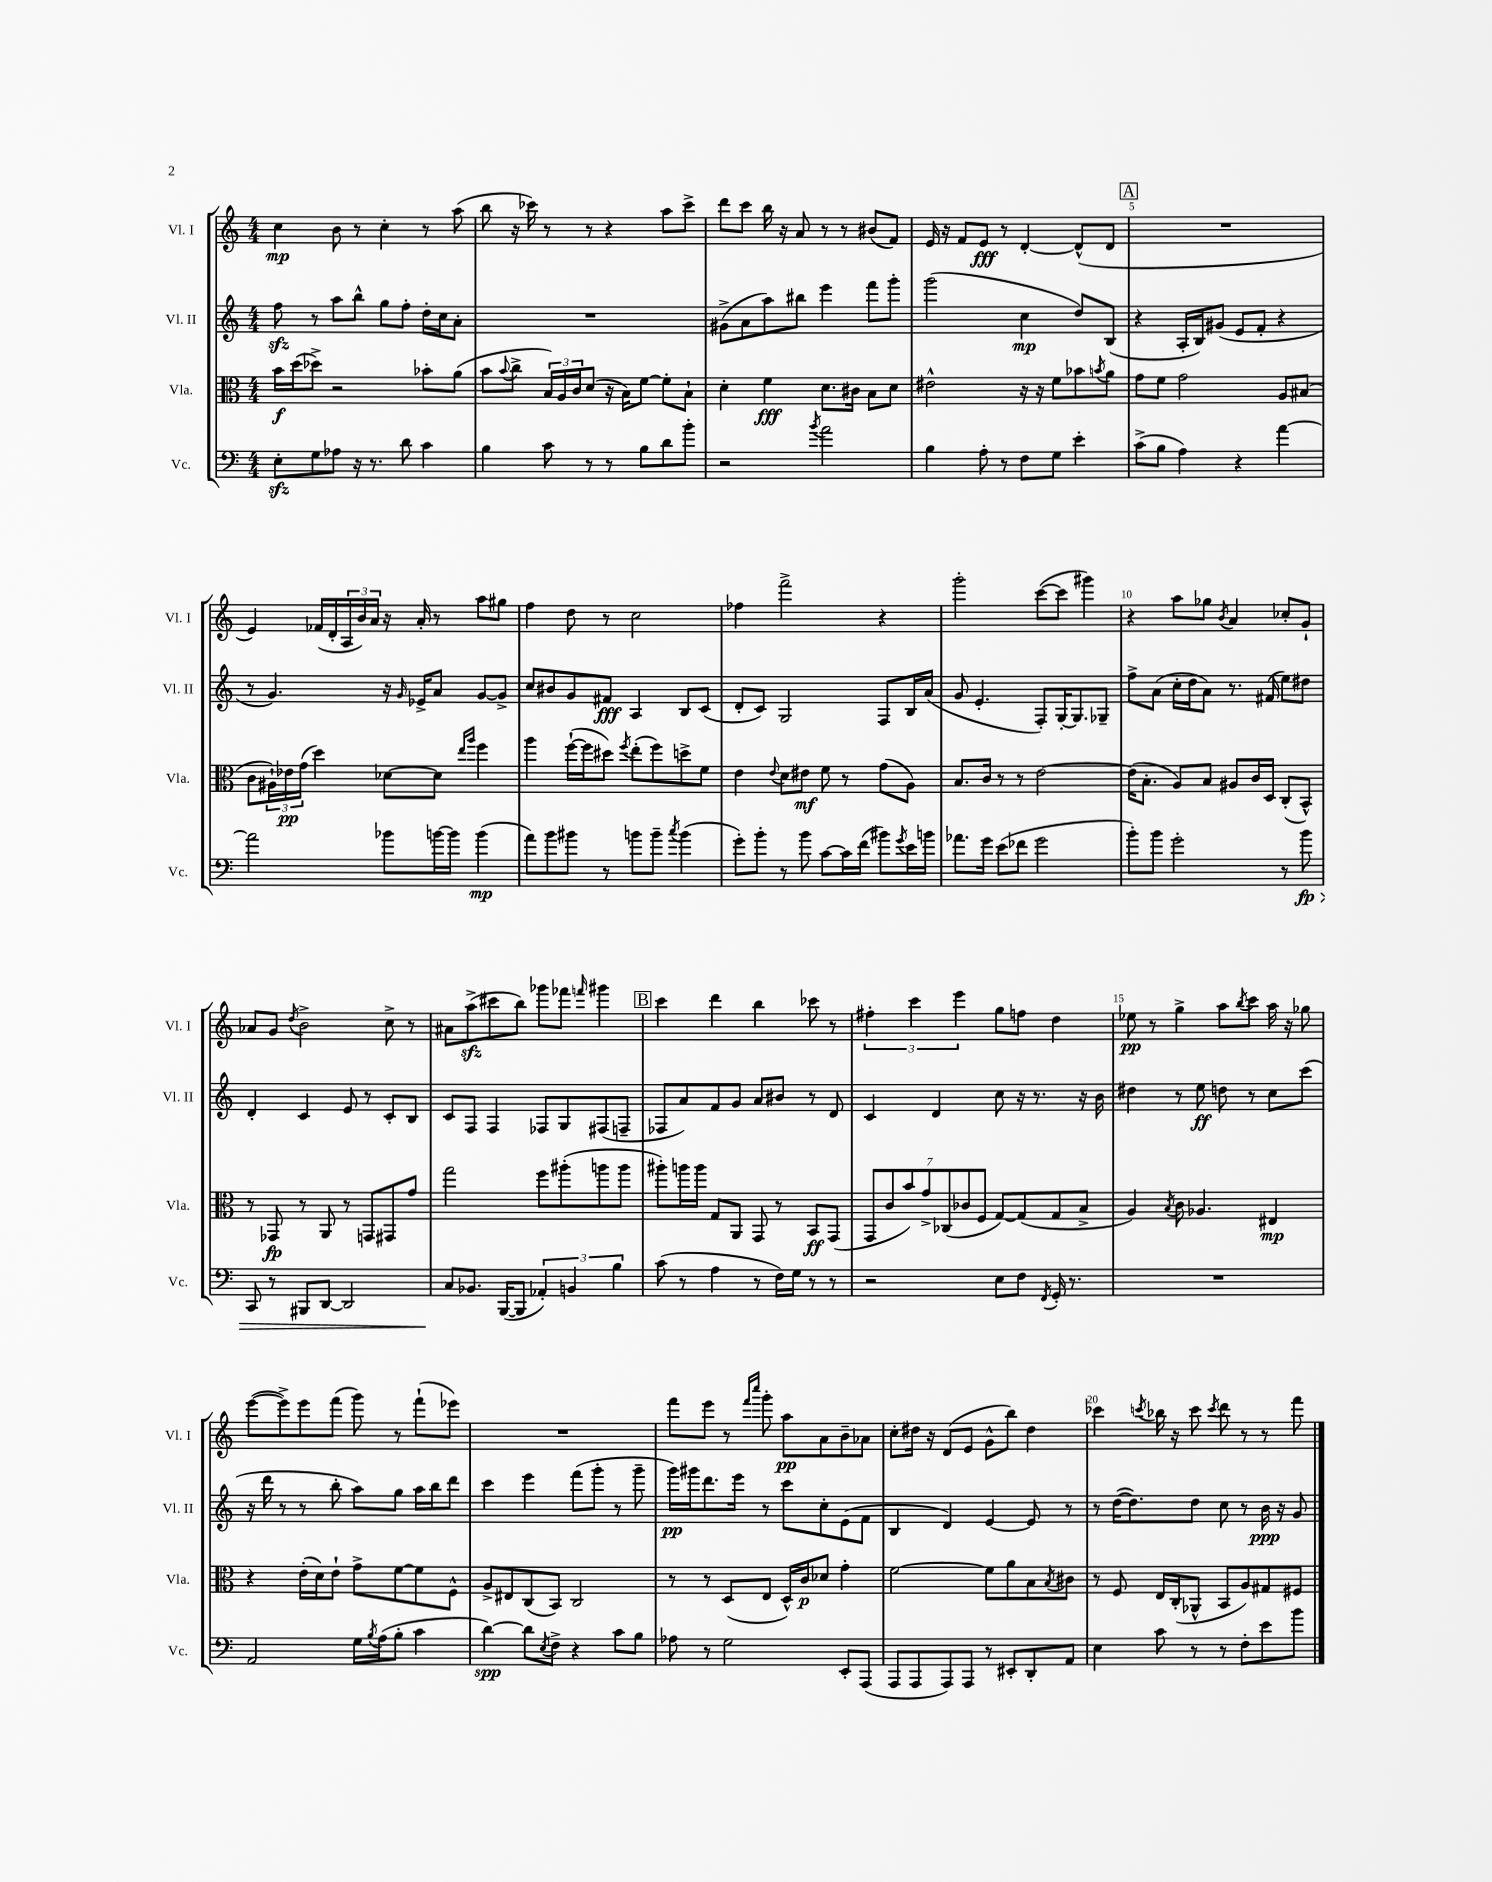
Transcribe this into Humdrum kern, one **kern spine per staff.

**kern	**dynam	**kern	**dynam	**kern	**dynam	**kern	**dynam
*part4	*part4	*part3	*part3	*part2	*part2	*part1	*part1
*staff4	*staff4	*staff3	*staff3	*staff2	*staff2	*staff1	*staff1
*I"Vc.	*	*I"Vla.	*	*I"Vl. II	*	*I"Vl. I	*
*I'Vc.	*	*I'Vla.	*	*I'Vl. II	*	*I'Vl. I	*
*clefF4	*	*clefC3	*	*clefG2	*	*clefG2	*
*k[]	*	*k[]	*	*k[]	*	*k[]	*
*M4/4	*	*M4/4	*	*M4/4	*	*M4/4	*
=1	=1	=1	=1	=1	=1	=1	=1
8Ezz'\L	.	16b\LL	f	8ffzz\	.	4cc\	mp
.	.	(16dd\J	.	.	.	.	.
8G\	.	8dd-X^\J)	.	8r	.	.	.
8A-X\J	.	2r	.	8aa\L	.	8b\	.
16r	.	.	.	8bb^^\J	.	8r	.
8.r	.	.	.	.	.	.	.
.	.	.	.	8gg\L	.	4cc'\	.
8d\	.	.	.	8ff'\J	.	.	.
4c\	.	8b-X'\L	.	16dd'\LL	.	8r	.
.	.	.	.	16cc\J	.	.	.
.	.	(8a\J	.	8a'\J	.	(8aa\	.
=2	=2	=2	=2	=2	=2	=2	=2
4B\	.	8b\L	.	1r	.	8bb\	.
.	.	8qqb/	.	.	.	.	.
.	.	8cc^\J	.	.	.	16r	.
.	.	.	.	.	.	16ccc-X\)	.
8c\	.	24B/LL)	.	.	.	8r	.
.	.	24A/	.	.	.	.	.
.	.	24c/J	.	.	.	.	.
8r	.	(8d/J	.	.	.	8r	.
8r	.	16r	.	.	.	4r	.
.	.	16B\KL)	.	.	.	.	.
8B\L	.	[8f\J	.	.	.	.	.
8d\	.	8f'\L]	.	.	.	8aa\L	.
8b'\J	.	8B`\J	.	.	.	8ccc-^\J	.
=3	=3	=3	=3	=3	=3	=3	=3
2r	.	4d'\	.	(8g#X^\L	.	8ddd\L	.
.	.	.	.	8a\	.	8ccc\J	.
.	.	4f\	fff	8aa\)	.	16bb\	.
.	.	.	.	.	.	16r	.
.	.	.	.	8bb#X\J	.	8a/	.
8qb/	.	.	.	.	.	.	.
2a\	.	8.d\L	.	4eee\	.	8r	.
.	.	.	.	.	.	8r	.
.	.	16c#X\Jk	.	.	.	.	.
.	.	8B\L	.	8fff\L	.	(8b#X/L	.
.	.	8d\J	.	8ggg'\J	.	8f/J)	.
=4	=4	=4	=4	=4	=4	=4	=4
4B\	.	2e#X^^\	.	(2ggg\	.	16e/	.
.	.	.	.	.	.	16r	.
.	.	.	.	.	.	8f/L	.
8A'\	.	.	.	.	.	8e/J	fff
8r	.	.	.	.	.	8r	.
8F\L	.	16r	.	4cc\	mp	[4d'/	.
.	.	16r	.	.	.	.	.
8G\J	.	8f\L	.	.	.	.	.
4e'\	.	8b-X\	.	8dd/L)	.	(8d^^/L]	.
.	.	8qbn/	.	.	.	.	.
.	.	8a\J	.	(8B/J	.	8d/J	.
!!LO:REH:place=s1:t=A
=5	=5	=5	=5	=5	=5	=5	=5
(8c^\L	.	8g\L	.	4r	.	1r	.
8B\J	.	8f\J	.	.	.	.	.
4A\)	.	2g\	.	16A'/LL	.	.	.
.	.	.	.	16B/J)	.	.	.
.	.	.	.	(8g#X/J	.	.	.
4r	.	.	.	8e/L	.	.	.
.	.	.	.	8f'/J	.	.	.
[4a\	.	8A/L	.	4r	.	.	.
.	.	(8B#X/J	.	.	.	.	.
!!LO:LB:g=z
=6	=6	=6	=6	=6	=6	=6	=6
2a\]	.	8c\L	.	8r	.	4e/)	.
.	.	24A#X`\L)	.	4.g/)	.	.	.
.	.	24e-X\	pp	.	.	.	.
.	.	(24g\JJ	.	.	.	.	.
.	.	4dd\)	.	.	.	(16f-X/LL	.
.	.	.	.	.	.	16d'/	.
.	.	.	.	.	.	24A/	.
.	.	.	.	.	.	24b/)	.
.	.	.	.	.	.	24a/JJ	.
8b-X\L	.	[8d-X\L	.	16r	.	16r	.
.	.	.	.	16qqg/	.	.	.
.	.	.	.	16e-X^/KL	.	16a'/	.
[16bn\L	.	8d-\J]	.	8a/J	.	8r	.
16b\JJ]	.	.	.	.	.	.	.
.	.	16qqee/LL	.	.	.	.	.
.	.	16qqaa/JJ	.	.	.	.	.
(4b\	mp	4ff\	.	[8g/L	.	8aa\L	.
.	.	.	.	8g^/J]	.	8gg#X\J	.
=7	=7	=7	=7	=7	=7	=7	=7
8a\L)	.	4aa\	.	8cc/L	.	4ff\	.
8b\	.	.	.	8b#X/	.	.	.
8b#X\J	.	([16ff`\LL	.	8g/	.	8dd\	.
.	.	16ff\J]	.	.	.	.	.
8r	.	8dd#X\J)	.	8f#X/J	fff	8r	.
.	.	8qff/	.	.	.	.	.
8bn\L	.	(8ee'\L	.	4A/	.	2cc\	.
8b~\J	.	8ff\)	.	.	.	.	.
8qcc/	.	.	.	.	.	.	.
(4b\	.	8ddn^\	.	8B/L	.	.	.
.	.	8f\J	.	(8c/J	.	.	.
=8	=8	=8	=8	=8	=8	=8	=8
8g'\L)	.	4e\	.	8d'/L	.	4ff-X\	.
8b'\J	.	.	.	8c/J)	.	.	.
.	.	8qqe/	.	.	.	.	.
8r	.	8d\L	.	2G/	.	2fff^\	.
8b\	.	8e#X\J	mf	.	.	.	.
[8c\L	.	8f\	.	.	.	.	.
16c\L]	.	8r	.	.	.	.	.
(16f\JJ	.	.	.	.	.	.	.
8b#X\L)	.	(8g\L	.	8F/L	.	4r	.
8qg/	.	.	.	.	.	.	.
16e\L	.	8A\J)	.	16B/L	.	.	.
16bn\JJ	.	.	.	(16a/JJ	.	.	.
=9	=9	=9	=9	=9	=9	=9	=9
8.a-X\L	.	8.B/L	.	8g/	.	2ggg'\	.
.	.	.	.	4.e'/	.	.	.
16g\Jk	.	16c/Jk	.	.	.	.	.
(8e\L	.	8r	.	.	.	.	.
8f-X\J	.	8r	.	.	.	.	.
2g\	.	[2e\	.	8F'/L)	.	([8ccc\L	.
.	.	.	.	[16G'/K	.	8ccc\J]	.
.	.	.	.	8.G/]	.	.	.
.	.	.	.	.	.	4ggg#X\)	.
.	.	.	.	8G-X~/J	.	.	.
=10	=10	=10	=10	=10	=10	=10	=10
8b'\L)	.	(16e\KL]	.	8ff^\L	.	4r	.
.	.	8.B'\J	.	.	.	.	.
8b\J	.	.	.	(8a\J	.	.	.
2g'\	.	8A/L)	.	16cc'\LL	.	8aa\L	.
.	.	.	.	16dd\J	.	.	.
.	.	8B/J	.	8a\J)	.	8gg-X\J	.
.	.	.	.	.	.	8qb/	.
.	.	8A#X/L	.	8.r	.	4a/	.
.	.	16c/L	.	.	.	.	.
.	.	16D/JJ	.	(16f#X/	.	.	.
8r	.	(8C'/L	.	8ee\L)	.	8cc-X'/L	.
!	!LO:HP:b	!	!	!	!	!	!
8b\	> fp	8BB^^/J)	.	8dd#X\J	.	8g`/J	.
!!LO:LB:g=z
=11	=11	=11	=11	=11	=11	=11	=11
8CC/	.	8r	.	4d'/	.	8a-X/L	.
8r	.	8GG-X/	fp	.	.	8g/J	.
.	.	.	.	.	.	8qdd/	.
8BBB#X/L	.	8r	.	4c/	.	2b^\	.
[8DD/J	.	8AA/	.	.	.	.	.
2DD/]	.	8r	.	8e/	.	.	.
.	.	8GGn/L	.	8r	.	.	.
.	.	8GG#X/	.	8c'/L	.	8cc^\	.
.	.	8g/J	.	8B/J	.	8r	.
=12	=12	=12	=12	=12	=12	=12	=12
8C/L	.	2gg\	.	8c/L	.	8a#X\L	.
8.BB-X/J	]	.	.	8F/J	.	(8aazz^\	.
.	.	.	.	4F/	.	8ccc#X\	.
([16BBB/KL	.	.	.	.	.	.	.
8BBB/J]	.	.	.	.	.	8bb\J)	.
6AA-X'/)	.	8ff\L	.	8F-X/L	.	8ggg-X\L	.
.	.	(8aa#X'\	.	8G/	.	8fff-X\J	.
6BBn/	.	.	.	.	.	.	.
.	.	.	.	.	.	16qqfffn/	.
.	.	8aan\	.	(8F#X/	.	4ggg#X\	.
6B\	.	.	.	.	.	.	.
.	.	8aa\J	.	8Fn~/J	.	.	.
!!LO:REH:place=s1:t=B
=13	=13	=13	=13	=13	=13	=13	=13
(8c\	.	8aa#X'\L)	.	8F-X/L	.	4ccc\	.
8r	.	16aan\L	.	8a/)	.	.	.
.	.	16aa\JJ	.	.	.	.	.
4A\	.	8G/L	.	8f/	.	4ddd\	.
.	.	8AA/J	.	8g/J	.	.	.
8r	.	8GG/	.	8a/L	.	4bb\	.
16F\LL)	.	8r	.	8b#X/J	.	.	.
16G\JJ	.	.	.	.	.	.	.
8r	.	8BB/L	ff	8r	.	8ccc-X\	.
8r	.	(8GG/J	.	8d/	.	8r	.
=14	=14	=14	=14	=14	=14	=14	=14
2r	.	14GG/L	.	4c/	.	6ff#X'\	.
.	.	14c/	.	.	.	.	.
.	.	14b/)	.	.	.	.	.
.	.	.	.	.	.	6ccc\	.
.	.	14g^/	.	.	.	.	.
.	.	.	.	4d/	.	.	.
.	.	(14C-X/	.	.	.	.	.
.	.	.	.	.	.	6eee\	.
.	.	14c-X/	.	.	.	.	.
.	.	14F/J	.	.	.	.	.
8E\L	.	[8G/L)	.	8cc\	.	8gg\L	.
8F\J	.	(8G/]	.	16r	.	8ffn\J	.
.	.	.	.	8.r	.	.	.
8qFF/	.	.	.	.	.	.	.
16GG'/	.	8G/	.	.	.	4dd\	.
8.r	.	.	.	.	.	.	.
.	.	8B^/J	.	16r	.	.	.
.	.	.	.	16b\	.	.	.
=15	=15	=15	=15	=15	=15	=15	=15
1r	.	4A/)	.	4dd#X\	.	8ee-X\	pp
.	.	.	.	.	.	8r	.
.	.	8qB/	.	.	.	.	.
.	.	8c\	.	8r	.	4gg^\	.
.	.	4.A-X/	.	8ee\	ff	.	.
.	.	.	.	8ddn\	.	8aa\L	.
.	.	.	.	.	.	8qbb/	.
.	.	.	.	8r	.	8ccc\J	.
.	.	4E#X/	mp	8cc\L	.	16aa\	.
.	.	.	.	.	.	16r	.
.	.	.	.	(8ccc\J	.	8gg-X\	.
!!LO:LB:g=z
=16	=16	=16	=16	=16	=16	=16	=16
2AA/	.	4r	.	16r	.	([8eee\L	.
.	.	.	.	16ddd\	.	.	.
.	.	.	.	8r	.	8eee^\])	.
.	.	(16e'\LL	.	8r	.	8eee\	.
.	.	16d\J)	.	.	.	.	.
.	.	8e`\J	.	8bb'\	.	(8fff\J	.
16G\LL	.	8g^\L	.	8aa\L)	.	8ggg\)	.
8qB/	.	.	.	.	.	.	.
(16A\J	.	.	.	.	.	.	.
8B'\J	.	[8f\	.	8gg\J	.	8r	.
4c\	.	8f\]	.	16aa\LL	.	(8fff`\L	.
.	.	.	.	16bb\J	.	.	.
.	.	8F^^\J	.	8ddd\J	.	8eee-X\J)	.
=17	=17	=17	=17	=17	=17	=17	=17
[4d\)	spp	8A^/L	.	4ccc\	.	1r	.
.	.	8E#X/	.	.	.	.	.
8d\L]	.	(8C/	.	4eee\	.	.	.
8qE/	.	.	.	.	.	.	.
8F^\J	.	8BB/J)	.	.	.	.	.
4r	.	2C/	.	(8fff\L	.	.	.
.	.	.	.	8ggg'\J	.	.	.
8c\L	.	.	.	8r	.	.	.
8B\J	.	.	.	8ggg~\	.	.	.
=18	=18	=18	=18	=18	=18	=18	=18
8A-X\	.	8r	.	16ggg\LL)	pp	8fff\L	.
.	.	.	.	16ggg#X\J	.	.	.
8r	.	8r	.	8.ddd\	.	8eee\J	.
2G\	.	(8D/L	.	.	.	8r	.
.	.	.	.	16eee\Jk	.	.	.
.	.	.	.	.	.	16qqfff/LL	.
.	.	.	.	.	.	16qqcccc/JJ	.
.	.	8E/J	.	8r	.	8ggg'\	.
.	.	16D^^/LL)	.	8ccc\L	.	8aa\L	pp
.	.	16c/J	p	.	.	.	.
.	.	8d-X/J	.	8cc'\	.	8a\	.
8EE'/L	.	4g'\	.	(8e\	.	8b~\	.
(8AAA/J	.	.	.	8f\J	.	8a-X\J	.
=19	=19	=19	=19	=19	=19	=19	=19
8AAA/L	.	[2f\	.	4B/	.	8cc'\L	.
8AAA/	.	.	.	.	.	16dd#X\Jk	.
.	.	.	.	.	.	16r	.
8AAA/)	.	.	.	4d/)	.	(8d/L	.
8AAA/J	.	.	.	.	.	8e/J	.
8r	.	8f\L]	.	[4e/	.	8g^^\L	.
8EE#X'/L	.	8a\	.	.	.	8bb\J)	.
8DD'/	.	8B\	.	8e/]	.	4dd#\	.
.	.	8qB/	.	.	.	.	.
8AA/J	.	8c#X\J	.	8r	.	.	.
=20	=20	=20	=20	=20	=20	=20	=20
4E\	.	8r	.	8r	.	4ccc-X\	.
.	.	8F/	.	([16dd\KL	.	.	.
.	.	.	.	8.dd\])	.	.	.
.	.	.	.	.	.	8qcccn/	.
8c\	.	16E/LL	.	.	.	16bb-X\	.
.	.	(16C'/J	.	.	.	16r	.
8r	.	8AA-X^^/J	.	8dd\J	.	8ccc\	.
.	.	.	.	.	.	8qccc/	.
8r	.	8BB/L	.	8cc\	.	8ddd\	.
8F'\L	.	8A/)	.	8r	.	8r	.
8e\	.	8G#X/	.	16b\	ppp	8r	.
.	.	.	.	16r	.	.	.
8b\J	.	8F#X/J	.	8g/	.	8fff\	.
==	==	==	==	==	==	==	==
*-	*-	*-	*-	*-	*-	*-	*-
